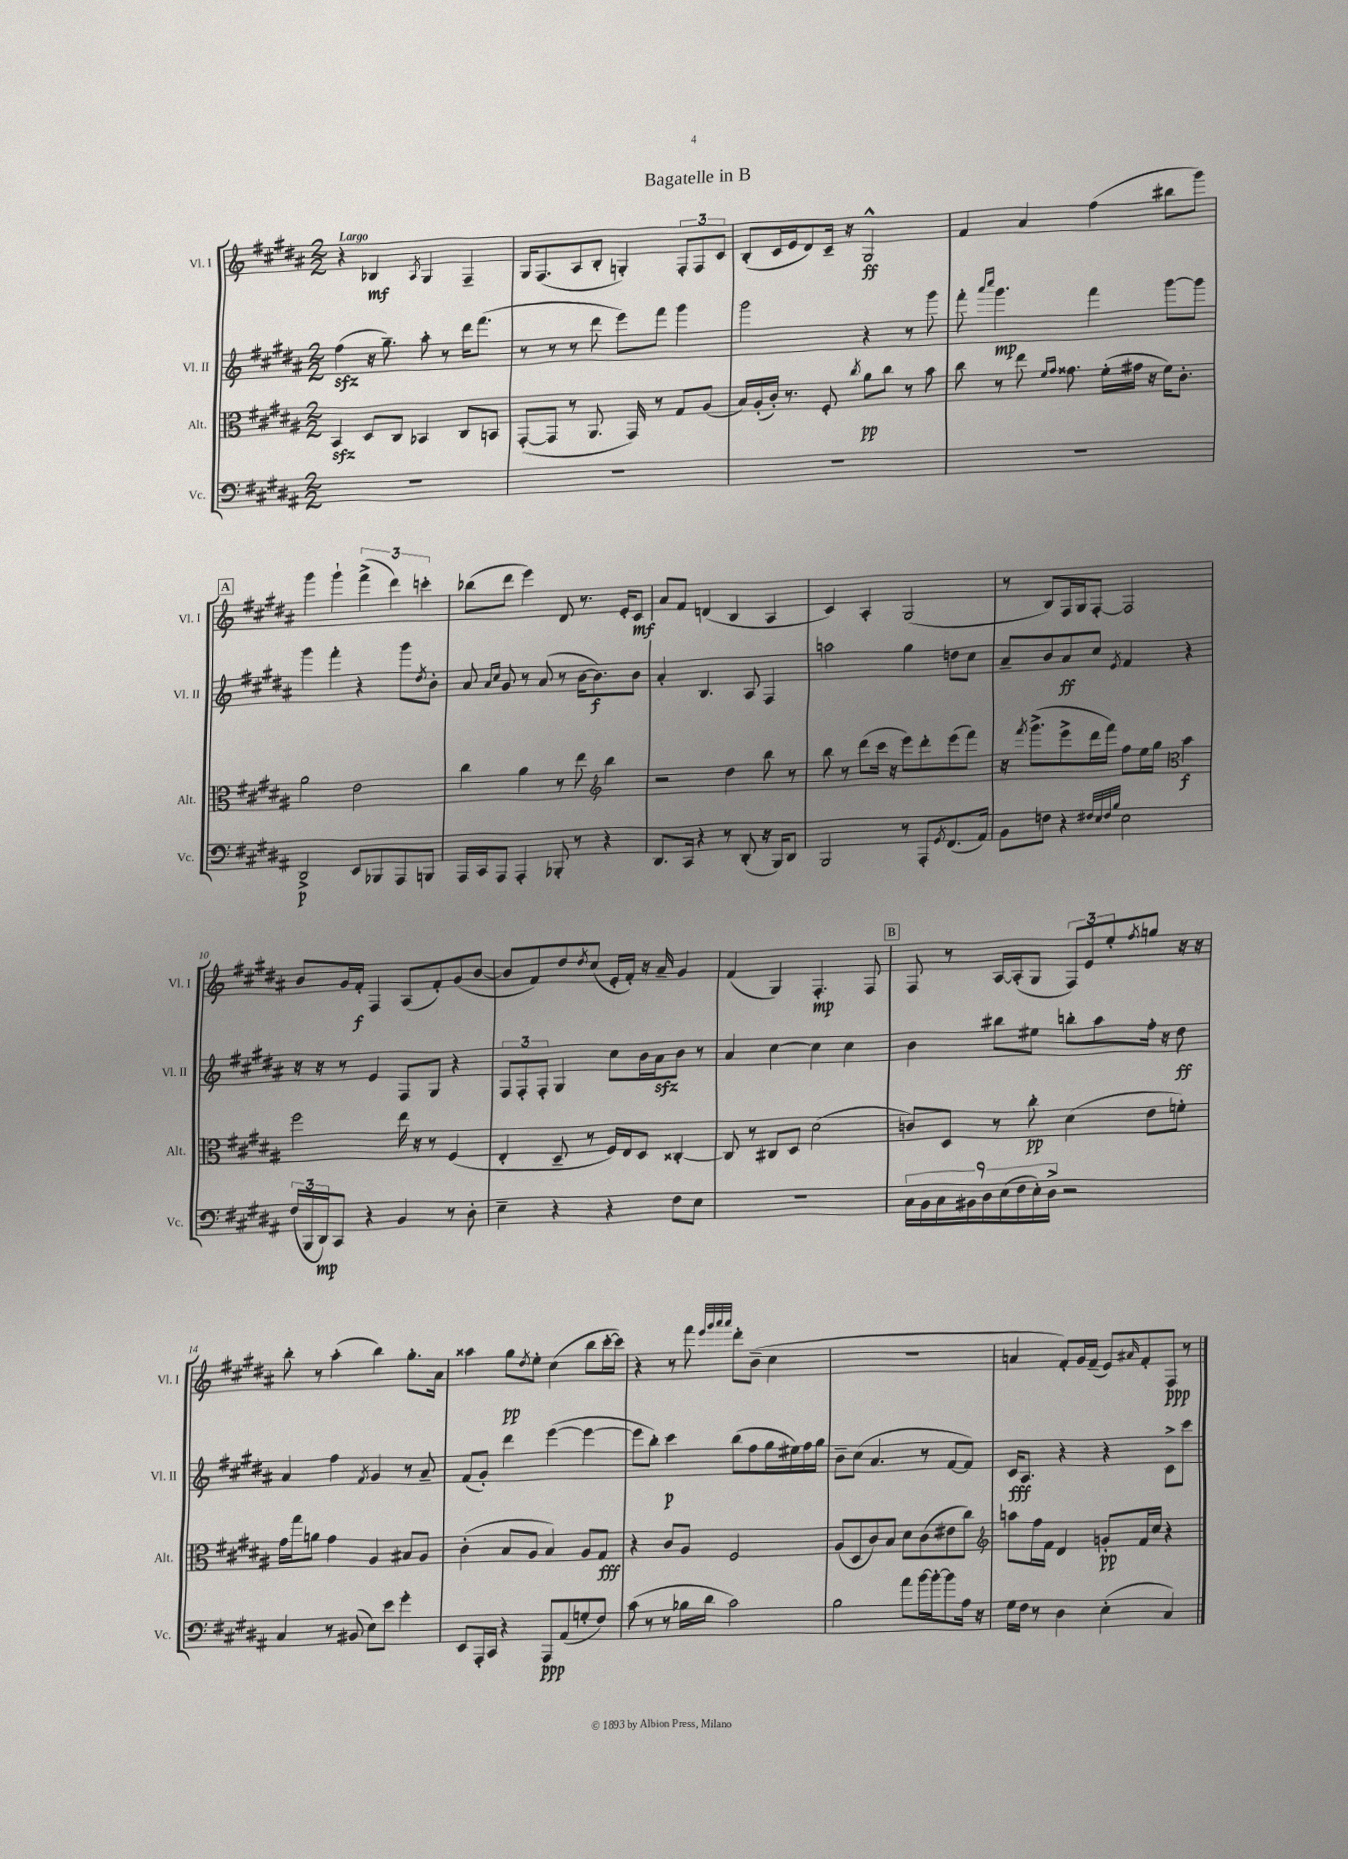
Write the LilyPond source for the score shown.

\header { title = "Bagatelle in B" }
<<
\new StaffGroup <<
\new Staff = "s0" \with { instrumentName = "Vl. I" shortInstrumentName = "Vl. I" } {
    \clef treble \key b \major \numericTimeSignature \time 2/2 \tempo "Largo"
    r4 bes4\mf \acciaccatura { ais8 } gis4 fis4-- |
    gis16 fis8.( ais8 b8-. g4-.) \tuplet 3/2 { fis8-. fis8 cis'8 } |
    b8-.( cis'16 e'16 dis'8) cis'16-- r16 gis2-^\ff |
    fis'4 ais'4 fis''4( bis''8 gis'''8) |
    \mark \markup { \box "A" } gis'''4 gis'''4-! \tuplet 3/2 { fis'''4->( dis'''4) c'''4-. } |
    bes''8( dis'''8 e'''4) dis'8 r8. e'16-. cis'8\mf |
    ais'8 fis'8 d'4( b4 ais4 |
    cis'4) ais4-. gis2( |
    r8 b8) fis16 gis16 fis8~-. fis2 |
    b'8 gis'16 fis'16-.\f fis4 ais8( fis'8-.) gis'8( b'8~ |
    b'8 fis'8) dis''8 \acciaccatura { dis''8 } cis''8( e'16-. fis'16-.) r16 ais'16-- gis'4 |
    fis'4( gis4) fis4.-.\mp fis8 |
    \mark \markup { \box "B" } fis8 r8 ais16~ ais16-.( gis8 \tuplet 3/2 { fis8) e'8 e''8-. } \acciaccatura { fis''8 } g''8 r16 r16 |
    b''8-. r8 ais''4-.( b''4) gis''8.-. ais'16 |
    aisis''4 gis''8\pp \acciaccatura { dis''8 } e''8-. cis''4( b''8 cis'''16~-. cis'''16) |
    r4 r8 fis'''8 \grace { e'''32 gis'''32 ais'''32 ais'''32 } dis'''8-. b'8--( cis''4 |
    R1 |
    a'4 fis'8-.) gis'16 fis'16--( e'8) \grace { ais'16 } fis'8-. fis8\ppp r8 \bar "|." |
}
\new Staff = "s1" \with { instrumentName = "Vl. II" shortInstrumentName = "Vl. II" } {
    \clef treble \key b \major \numericTimeSignature \time 2/2
    fis''4\sfz( r16 gis''8.--) ais''8-. r8 dis'''16 fis'''8.( |
    r8 r8 r8 dis'''8 e'''8) fis'''8 gis'''4 |
    gis'''2 r4 r8 gis'''8 |
    fis'''8-. \grace { ais'''16 cis''''16 } gis'''4.\mp fis'''4 gis'''8~ gis'''8 |
    \mark \markup { \box "A" } gis'''4 fis'''4-. r4 gis'''8 \acciaccatura { dis''8 } b'8-. |
    ais'8 \grace { ais'16 cis''16 } gis'8 r8 ais'8( r8 b'16~ b'8.\f) b'8 |
    ais'4-. b4. ais8 fis4 |
    a''2 gis''4 d''8 cis''8 |
    ais'8-- b'8 ais'8\ff cis''8 \acciaccatura { e'8 } fis'4 r4 |
    r16 r16 r8 e'4 fis8 gis8 r4 |
    \tuplet 3/2 { fis8 fis8-. fis8-. } gis4 cis''8 b'16 ais'16\sfz b'8 r8 |
    ais'4 cis''4~ cis''4 cis''4 |
    \mark \markup { \box "B" } b'4 bis''8 eis''8 b''8-. ais''8 fis''16-. r16 dis''8\ff |
    ais'4 fis''4 \acciaccatura { fis'8 } gis'4 r8 ais'8-- |
    fis'8( gis'8-.) dis'''4 e'''4~( e'''4~ |
    e'''8 b''8-.) cis'''4\p b''8( fis''8 gis''16 eis''16) fis''16 gis''16 |
    b'8-- cis''8( ais'4. r8 fis'8~ fis'8) |
    cis'16\fff ais8. r4 r4 cis'8-> cis'''8 \bar "|." |
}
\new Staff = "s2" \with { instrumentName = "Alt." shortInstrumentName = "Alt." } {
    \clef alto \key b \major \numericTimeSignature \time 2/2
    b,4\sfz dis8 cis8 bes,4 cis8 b,8 |
    gis,8~-.( gis,8 r8 ais,8. gis,16) r8 gis8 ais8( |
    b16) ais16-.( cis'16-.) r8. fis8-. \acciaccatura { cis''8 } ais'8\pp cis''8 r8 b'8 |
    cis''8 r8 e''8 \grace { fis'16 gis'16 } gisis'8. fis'16-.( gis'16 r16 fis'16) cis'8.-. |
    \mark \markup { \box "A" } ais'2 e'2 |
    cis''4 ais'4 r8 e''8 \clef treble b''4 |
    r2 dis''4 b''8 r8 |
    b''8 r8 dis'''8( cis'''16 r16 e'''8) dis'''8-. e'''8( fis'''8) |
    r16 \acciaccatura { fis'''8 } gis'''8.->( e'''8-> dis'''16 fis'''16) fis''8 e''16 gis''16 \clef alto b'4\f |
    fis''2 e''16 r16 r8 fis4( |
    e4-. dis8-- r8 fis16) e16 dis8 cisis4~-. |
    cisis8 r8 cis8 dis8 dis'2( |
    \mark \markup { \box "B" } c'8) dis8 r8 cis''8-.\pp dis'4( e'8 f'8-.) |
    gis'16 gis''16 a'8 gis'4 ais4 bis8 ais8 |
    cis'4-.( b8 ais8 b4) ais8 gis8\fff |
    r4 cis'8 ais8 fis2 |
    ais8( dis8 cis'8) b8 dis'8 cis'8( eis'8 cis''8) |
    \clef treble a''8 fis''16 fis'16 dis'4 g'8-.\pp fis'16 cis''16 r4 \bar "|." |
}
\new Staff = "s3" \with { instrumentName = "Vc." shortInstrumentName = "Vc." } {
    \clef bass \key b \major \numericTimeSignature \time 2/2
    R1 |
    R1 |
    R1 |
    R1 |
    \mark \markup { \box "A" } dis,2->\p e,8 bes,,8 ais,,8 b,,8 |
    ais,,16 cis,16 ais,,8 ais,,4-. bes,,8-. r8 r4 |
    dis,8. cis,16 r4 r8 dis,8-.( r16 b,,16) dis,8 |
    b,,2 r8 ais,,8-. \acciaccatura { gis,8 } fis,8.( ais,16) |
    b,8 f8 r4 \grace { fis32 e32 fis32 b32 } e2 |
    \tuplet 3/2 { fis16( b,,16 dis,16\mp) } cis,8 r4 b,4 r8 dis8-. |
    e4-- r4 r4 fis8 e8 |
    R1 |
    \mark \markup { \box "B" } \tuplet 9/8 { cis16 b,16 cis16 bis,16 dis16 e16( fis16 e16-.) dis16-> } r2 |
    cis4 r8 bis,8( e8) e'8 gis'4-. |
    e,8 ais,,16-. cis,16 r4 ais,,8\ppp ais,8( g8-. fis8) |
    cis'8( r8 r8 bes16 dis'16 cis'2) |
    b2 ais'8 b'16~ b'16~-. b'8 ais16 r16 |
    gis16 fis16 r8 dis4 e4-.( cis4) \bar "|." |
}
>>
>>
